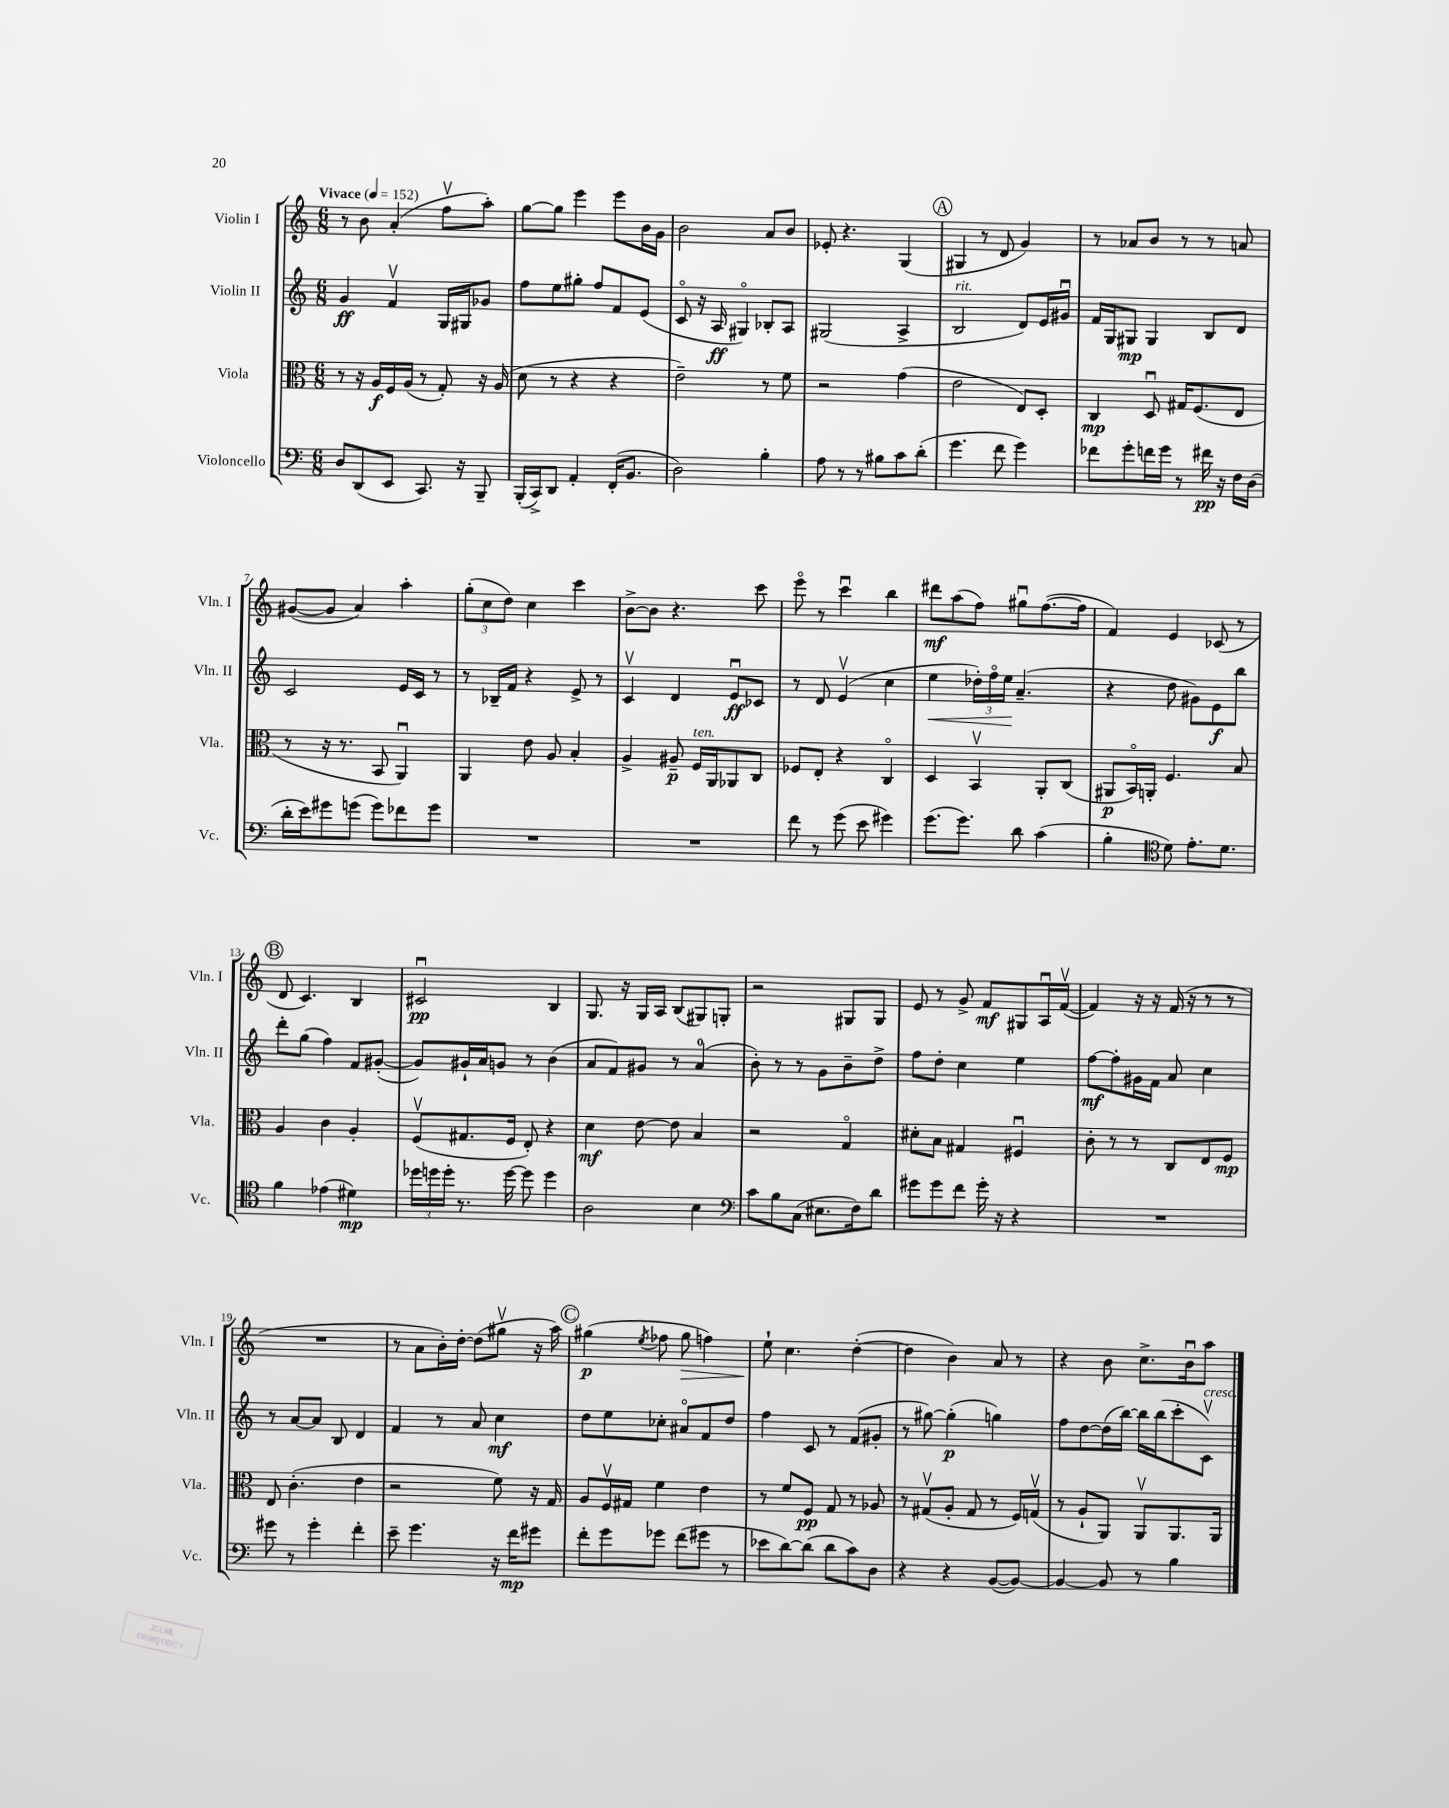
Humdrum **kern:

**kern	**dynam	**kern	**dynam	**kern	**dynam	**kern	**dynam
*part4	*part4	*part3	*part3	*part2	*part2	*part1	*part1
*staff4	*staff4	*staff3	*staff3	*staff2	*staff2	*staff1	*staff1
*I"Violoncello	*	*I"Viola	*	*I"Violin II	*	*I"Violin I	*
*I'Vc.	*	*I'Vla.	*	*I'Vln. II	*	*I'Vln. I	*
*clefF4	*	*clefC3	*	*clefG2	*	*clefG2	*
*k[]	*	*k[]	*	*k[]	*	*k[]	*
*M6/8	*	*M6/8	*	*M6/8	*	*M6/8	*
*MM152	*	*MM152	*	*MM152	*	*MM152	*
=1	=1	=1	=1	=1	=1	=1	=1
!	!	!	!	!	!	!LO:TX:a:B:t=Vivace	!
8D/L	.	8r	.	4g/	ff	8r	.
(8DD/	.	16r	.	.	.	8b\	.
.	.	16A/LL	f	.	.	.	.
8EE/J	.	16F/	.	4fv/	.	(4a'/	.
.	.	(16A/JJ	.	.	.	.	.
8.CC/)	.	8r	.	.	.	.	.
.	.	8G'/)	.	16G/LL	.	8ffv\L	.
16r	.	.	.	16G#X/J	.	.	.
8BBB~/	.	16r	.	8g-X/J	.	8aa'\J)	.
.	.	(16A/	.	.	.	.	.
=2	=2	=2	=2	=2	=2	=2	=2
(16BBB'/LL	.	8d\	.	8ff\L	.	[8gg\L	.
16CC^/J)	.	.	.	.	.	.	.
8DD/J	.	8r	.	8ee\	.	8gg\J]	.
4AA'/	.	4r	.	8gg#X'\J	.	4eee\	.
.	.	.	.	8ff/L	.	.	.
(16FF'/KL	.	4r	.	8f/	.	8eee\L	.
8.BB/J	.	.	.	.	.	.	.
.	.	.	.	(8e/J	.	16b\L	.
.	.	.	.	.	.	16g\JJ	.
=3	=3	=3	=3	=3	=3	=3	=3
2D\)	.	2e~\)	.	8c/	.	2b\	.
.	.	.	.	16r	.	.	.
.	.	.	.	16A/	ff	.	.
.	.	.	.	4G#X/)	.	.	.
4B'\	.	8r	.	8B-X'/L	.	8a/L	.
.	.	8f\	.	8A/J	.	8b/J	.
=4	=4	=4	=4	=4	=4	=4	=4
8A\	.	2r	.	(2G#X/	.	8e-X'/	.
8r	.	.	.	.	.	4.r	.
8r	.	.	.	.	.	.	.
8B#X\L	.	.	.	.	.	.	.
8c\	.	(4g\	.	4A^/	.	(4G/	.
(8d'\J	.	.	.	.	.	.	.
!!LO:REH:place=s1:t=A
=5	=5	=5	=5	=5	=5	=5	=5
!	!	!	!	!LO:TX:a:i:t=rit.	!	!	!
4.g\	.	2e\	.	2B/	.	4G#X/	.
.	.	.	.	.	.	8r	.
8f\	.	.	.	.	.	8d/	.
4g\)	.	8E/L)	.	8d/L)	.	4g/)	.
.	.	8D'/J	.	16e/L	.	.	.
.	.	.	.	16g#Xu/JJ	.	.	.
=6	=6	=6	=6	=6	=6	=6	=6
8f-X\L	.	4C/	mp	16f/LL	.	8r	.
.	.	.	.	16G/J	.	.	.
8g'\	.	.	.	8G#X/J	mp	8a-X/L	.
16fn\L	.	8Du/	.	4G#/	.	8b/J	.
16g\JJ	.	.	.	.	.	.	.
8r	.	16G#X/KL	.	.	.	8r	.
.	.	(8.F/	.	.	.	.	.
16f#X\	pp	.	.	8B/L	.	8r	.
16r	.	.	.	.	.	.	.
16F\LL	.	8E/J	.	8d/J	.	8an/	.
(16D\JJ	.	.	.	.	.	.	.
!!LO:LB:g=z
=7	=7	=7	=7	=7	=7	=7	=7
16d'\LL	.	8r	.	2c/	.	([8g#X/L	.
16e\J)	.	.	.	.	.	.	.
8g#X\	.	16r	.	.	.	8g#/J]	.
.	.	8.r	.	.	.	.	.
(8gn\J	.	.	.	.	.	4a/)	.
8g\L)	.	8BB/	.	.	.	.	.
8f-X\	.	4AAu/)	.	16e/LL	.	4aa'\	.
.	.	.	.	16c/JJ	.	.	.
8g\J	.	.	.	8r	.	.	.
=8	=8	=8	=8	=8	=8	=8	=8
2.r	.	4AA/	.	8r	.	(12gg'\L	.
.	.	.	.	.	.	12cc\	.
.	.	.	.	16B-X~/LL	.	.	.
.	.	.	.	.	.	12dd\J)	.
.	.	.	.	16f/JJ	.	.	.
.	.	8e\	.	4r	.	4cc\	.
.	.	8A/	.	.	.	.	.
.	.	4B'/	.	8e^/	.	4ccc\	.
.	.	.	.	8r	.	.	.
=9	=9	=9	=9	=9	=9	=9	=9
2.r	.	4A^/	.	4cv/	.	[8b^\L	.
.	.	.	.	.	.	8b\J]	.
.	.	8A#X~/	p	4d/	.	4.r	.
!	!	!LO:TX:a:i:t=ten.	!	!	!	!	!
.	.	16F/LL	.	.	.	.	.
.	.	16AA/J	.	.	.	.	.
.	.	8AA-X/	.	8eu/L	ff	.	.
.	.	8C/J	.	8c-X/J	.	8ccc\	.
=10	=10	=10	=10	=10	=10	=10	=10
8f\	.	8F-X/L	.	8r	.	8eee\	.
8r	.	8E'/J	.	8d/	.	8r	.
(8g\	.	4r	.	(4ev/	.	4cccu\	.
8e\	.	.	.	.	.	.	.
4g#X\)	.	4C/	.	4cc\	.	4bb\	.
=11	=11	=11	=11	=11	=11	=11	=11
!	!	!	!	!	!LO:HP:b	!	!
(8.g\L	.	4D/	.	4ee\	<	8ddd#X\L	mf
.	.	.	.	.	.	(8aa\	.
8.g\J)	.	.	.	.	.	.	.
.	.	4BBv/	.	24dd-X'\LL)	.	8ff\J)	.
.	.	.	.	24ff\	.	.	.
.	.	.	.	24ee\JJ	.	.	.
8d\	.	.	.	(4.a~/	[	8gg#Xu\L	.
(4c\	.	8AA'/L	.	.	.	([8.ff\	.
.	.	(8C/J	.	.	.	.	.
.	.	.	.	.	.	16ff\Jk]	.
=12	=12	=12	=12	=12	=12	=12	=12
4B'\	.	8AA#X/L	p	4r	.	4f/)	.
.	.	16BB/L)	.	.	.	.	.
.	.	16AAn'/JJ	.	.	.	.	.
*clefC4	*	*	*	*	*	*	*
8d\)	.	4.F/	.	8dd\	.	4e/	.
8.e'\L	.	.	.	8g#X\L)	.	.	.
.	.	.	.	8e\	f	(8c-X/	.
8.d\J	.	.	.	.	.	.	.
.	.	8B/	.	8bb\J	.	8r	.
!!LO:LB:g=z
!!LO:REH:place=s1:t=B
=13	=13	=13	=13	=13	=13	=13	=13
4f\	.	4A/	.	8ddd'\L	.	8d/	.
.	.	.	.	(8gg\J	.	4.c/)	.
(4e-X\	.	4c\	.	4ff\)	.	.	.
4d#X\)	mp	4A'/	.	8f/L	.	4B/	.
.	.	.	.	([8g#X'/J	.	.	.
=14	=14	=14	=14	=14	=14	=14	=14
24dd-X\LL	.	(8Fv/L	.	8g#/L])	.	2c#Xu/	pp
24ddn\	.	.	.	.	.	.	.
24dd'\JJ	.	.	.	.	.	.	.
8.r	.	8.G#X/	.	16g#X`/L	.	.	.
.	.	.	.	16a/J	.	.	.
.	.	.	.	8gn/J	.	.	.
[16dd\	.	16F/Jk	.	.	.	.	.
8dd\]	.	8E'/)	.	8r	.	.	.
4dd\	.	4r	.	(4b\	.	4B/	.
=15	=15	=15	=15	=15	=15	=15	=15
2A\	.	4d\	mf	8a/L	.	8.G/	.
.	.	.	.	8f/)	.	.	.
.	.	.	.	.	.	16r	.
.	.	[8e\	.	8g#X/J	.	16G/LL	.
.	.	.	.	.	.	16A/JJ	.
.	.	8e\]	.	8r	.	(8B/L	.
4B\	.	4B/	.	(4a/	.	8G#X/)	.
.	.	.	.	.	.	8Gn'/J	.
=16	=16	=16	=16	=16	=16	=16	=16
*clefF4	*	*	*	*	*	*	*
8c\L	.	2r	.	8b'\)	.	2r	.
8B\	.	.	.	8r	.	.	.
(8C\J	.	.	.	8r	.	.	.
8.E#X\L	.	.	.	8g\L	.	.	.
.	.	4G/	.	8b~\	.	8G#X/L	.
16F\k)	.	.	.	.	.	.	.
8d\J	.	.	.	8dd^\J	.	8G#/J	.
=17	=17	=17	=17	=17	=17	=17	=17
8g#X\L	.	8d#X'\L	.	8ff\L	.	8e/	.
8g#\	.	8B\J	.	8dd'\J	.	8r	.
8f\J	.	4G#X/	.	4cc\	.	8g^/	.
16g#'\	.	.	.	.	.	8f/L	mf
16r	.	.	.	.	.	.	.
4r	.	4F#Xu/	.	4ee\	.	8G#X/	.
.	.	.	.	.	.	16Au/L	.
.	.	.	.	.	.	([16fv/JJ	.
=18	=18	=18	=18	=18	=18	=18	=18
2.r	.	8c'\	.	[8ff\L	mf	4f/])	.
.	.	8r	.	8ff'\]	.	.	.
.	.	8r	.	16g#X\L	.	16r	.
.	.	.	.	16f\JJ	.	16r	.
.	.	8C/L	.	8a/	.	(16f/	.
.	.	.	.	.	.	16r	.
.	.	8E/	.	4cc\	.	8r	.
.	.	8F/J	mp	.	.	8r	.
!!LO:LB:g=z
=19	=19	=19	=19	=19	=19	=19	=19
8g#X\	.	8E/	.	8r	.	2.r	.
8r	.	(4.c'\	.	[8a/L	.	.	.
4g#'\	.	.	.	8a/J]	.	.	.
.	.	.	.	8B/	.	.	.
4f'\	.	4e\	.	4d/	.	.	.
=20	=20	=20	=20	=20	=20	=20	=20
8e~\	.	2r	.	4f/	.	8r	.
4.g\	.	.	.	.	.	8a\L	.
.	.	.	.	8r	.	16b'\L)	.
.	.	.	.	.	.	[16dd'\JJ	.
.	.	.	.	8a/	.	(8dd\L]	.
16r	.	8f\)	.	4cc\	mf	8gg#Xv\J	.
16f\KL	mp	.	.	.	.	.	.
8g#X\J	.	16r	.	.	.	16r	.
.	.	16G/	.	.	.	16aa\)	.
!!LO:REH:place=s1:t=C
=21	=21	=21	=21	=21	=21	=21	=21
8f'\L	.	8A/L	.	8dd\L	.	(4gg#X\	p
8g\	.	16Fv/L	.	8ee\	.	.	.
.	.	16G#X/JJ	.	.	.	.	.
.	.	.	.	.	.	8qee/	.
8g-X\J	.	4f\	.	8cc-X'\J	.	8ff-X\	.
!	!	!	!	!	!	!	!LO:HP:b
(8f\L	.	.	.	8a#X/L	.	8gg#\	>
8g#X\J	.	4e\	.	8f/	.	4ffn\)	.
8r	.	.	.	8dd/J	.	.	.
=22	=22	=22	=22	=22	=22	=22	=22
8e-X\L	.	8r	.	4ff\	.	8ee`\	.
[8d\)	.	8f/L	.	.	.	4.cc\	]
(8d\J]	.	8F/J	pp	8c/	.	.	.
8d\L	.	8G/	.	8r	.	.	.
8c\)	.	8r	.	(8f/L	.	([4dd'\	.
8D\J	.	8A-X/	.	8g#X'/J	.	.	.
=23	=23	=23	=23	=23	=23	=23	=23
4r	.	8r	.	8r	.	4dd\]	.
.	.	(8G#Xv/L	.	[8gg#X\)	.	.	.
4r	.	8A'/J	.	(4gg#'\]	p	4b\)	.
.	.	8G#/	.	.	.	.	.
([8BB/L	.	8r	.	4ggn\)	.	8a/	.
8BB/J_)	.	16F/LL)	.	.	.	8r	.
.	.	(16Gnv/JJ	.	.	.	.	.
=24	=24	=24	=24	=24	=24	=24	=24
4BB/_	.	8r	.	8ff\L	.	4r	.
.	.	8A`/L	.	[8dd\	.	.	.
8BB/]	.	8AA/J)	.	(16dd\L]	.	8b\	.
.	.	.	.	[16bb\JJ)	.	.	.
8r	.	8AAv/L	.	16bb\LL]	.	8.cc^\L	.
.	.	.	.	(16bb\J	.	.	.
4B\	.	8.AA/	.	8ccc'\	.	.	.
.	.	.	.	.	.	16bu\k	.
!	!	!	!	!LO:TX:a:i:t=cresc.	!	!	!
.	.	.	.	8cv\J)	.	8aa\J	.
.	.	16AA/Jk	.	.	.	.	.
==	==	==	==	==	==	==	==
*-	*-	*-	*-	*-	*-	*-	*-
